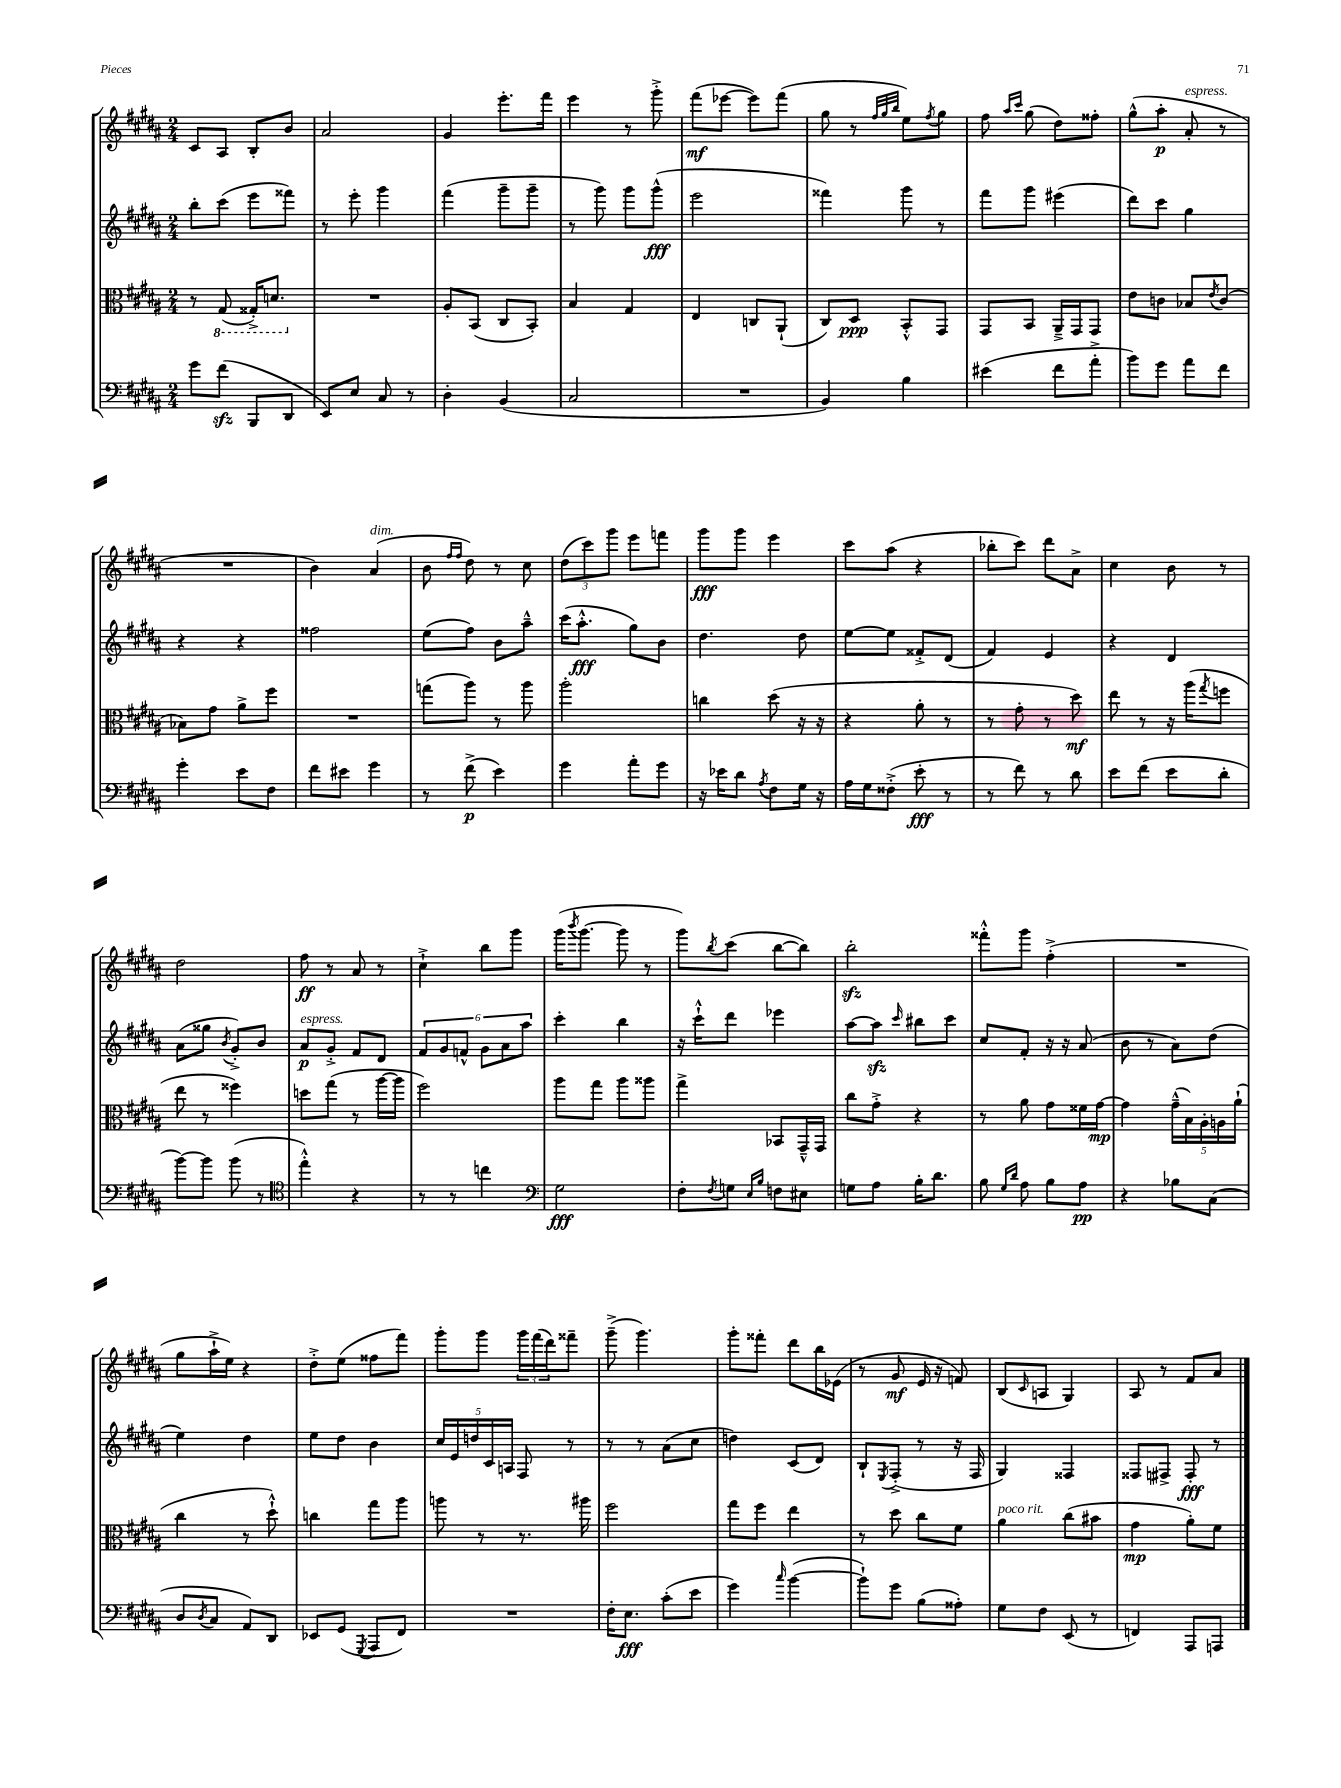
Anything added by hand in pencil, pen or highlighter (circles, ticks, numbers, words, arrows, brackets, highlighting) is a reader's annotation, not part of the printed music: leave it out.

**kern	**kern	**kern	**kern
*staff4	*staff3	*staff2	*staff1
*clefF4	*clefC3	*clefG2	*clefG2
*k[f#c#g#d#a#]	*k[f#c#g#d#a#]	*k[f#c#g#d#a#]	*k[f#c#g#d#a#]
*M2/4	*M2/4	*M2/4	*M2/4
8g#	8r	8bb'	8c#
(8f#	(8GG#	(8ccc#	8A#
8BBB	16GG##'^)	8eee	8B'
.	8.D	.	.
8DD#	.	8fff##)	8b
=	=	=	=
8EE)	2r	8r	2a#
8E	.	8eee'	.
8C#	.	4ggg#	.
8r	.	.	.
=	=	=	=
4D#'	8A#'	(4fff#	4g#
.	(8BB	.	.
(4BB	8C#	8ggg#~	8.eee'
.	8BB')	8ggg#~	.
.	.	.	16fff#
=	=	=	=
2C#	4B	8r	4eee
.	.	8ggg#)	.
.	4G#	8ggg#	8r
.	.	(8ggg#^^	8ggg#'^
=	=	=	=
2r	4E	2eee	(8fff#
.	.	.	[8eee-
.	8C	.	8eee-])
.	(8AA#`	.	(8fff#
=	=	=	=
4BB)	8C#)	4fff##)	8gg#
.	8D#	.	8r
.	.	.	32qqff#
.	.	.	32qqgg#
.	.	.	32qqbb
4B	8BB'^^	8ggg#	8ee)
.	.	.	8qff#
.	8GG#	8r	8gg#
=	=	=	=
(4e#	8GG#	8fff#	8ff#
.	.	.	16qqaa#
.	.	.	16qqccc#
.	8BB	8ggg#	(8gg#
8f#	16AA#~^	(4eee#	8dd#)
.	16GG#	.	.
8a#'^	8GG#	.	8ff##'
=	=	=	=
8b)	8e	8ddd#)	(8gg#^^
8g#	8c	8ccc#	8aa#'
8a#	8B-	4gg#	8a#'
.	8qe	.	.
8f#	(8c	.	8r
=	=	=	=
4g#'	8B-)	4r	2r
.	8g#	.	.
8e	8a#^	4r	.
8F#	8ff#	.	.
=	=	=	=
8f#	2r	2ff##	4b)
8e#	.	.	.
4g#	.	.	(4a#
=	=	=	=
8r	(8gg	(8ee	8b
.	.	.	16qqff#
.	.	.	16qqff#
(8f#^	8aa#)	8ff#)	8dd#)
4e)	8r	8b	8r
.	8aa#	8aa#~^^	8cc#
=	=	=	=
4g#	2aa#'	(16ccc#	(12dd#
.	.	8.aa#'^^	.
.	.	.	12ccc#)
.	.	.	12ggg#
8a#'	.	8gg#)	8eee
8g#	.	8b	8fff
=	=	=	=
16r	4cc	4.dd#	8ggg#
16e-	.	.	.
8d#	.	.	8ggg#
8qA#	.	.	.
8F#	(8dd#	.	4eee
16G#	16r	8dd#	.
16r	16r	.	.
=	=	=	=
16A#	4r	[8ee	8ccc#
16G#	.	.	.
(8F##'^	.	8ee]	(8aa#
8e'	8a#'	8f##'^	4r
8r	8r	(8d#	.
=	=	=	=
8r	8r	4f#)	8bb-'
8f#)	8g#'	.	8ccc#)
8r	8r	4e	8ddd#
8d#	8dd#)	.	8a#^
=	=	=	=
8e	8ee	4r	4cc#
(8f#	8r	.	.
8e	16r	4d#	8b
.	(16aa#	.	.
.	8qgg#	.	.
8d#'	8ff	.	8r
=	=	=	=
[8b)	8ee	(8a#	2dd#
8b]	8r	8gg##	.
.	.	8qb	.
(8b	4ff##)	8g#'^)	.
8r	.	8b	.
=	=	=	=
*clefC4	*	*	*
4ee'^^)	8dd	8a#	8ff#
.	(8gg#	8g#'^	8r
4r	8r	8f#	8a#
.	[16aa#	8d#	8r
.	16aa#]	.	.
=	=	=	=
8r	2ff#)	12f#	4cc#`^
.	.	12g#	.
8r	.	.	.
.	.	12f^^	.
4cc	.	12g#	8bb
.	.	12a#	.
.	.	.	8ggg#
.	.	12aa#	.
=	=	=	=
*clefF4	*	*	*
2G#	8aa#	4ccc#'	(16ggg#
.	.	.	8qbbb
.	.	.	[8.ggg#
.	8gg#	.	.
.	8aa#	4bb	8ggg#]
.	8aa##	.	8r
=	=	=	=
8F#'	4gg#^	16r	8ggg#)
.	.	16ccc#`^^	.
8qF#	.	.	8qbb
8G	.	8ddd#	(8ccc#
16qqE	.	.	.
16qqB	.	.	.
8F	8BB-	4eee-	[8bb
8E#	16GG#~^^	.	8bb])
.	16GG#	.	.
=	=	=	=
8G	8cc#	[8aa#	2bb'
8A#	8g#'^	8aa#]	.
.	.	16qqccc#	.
16B'	4r	8bb#	.
8.d#	.	.	.
.	.	8ccc#	.
=	=	=	=
8B	8r	8cc#	8fff##'^^
16qqG#	.	.	.
16qqd#	.	.	.
8A#	8a#	8f#'	8ggg#
8B	8g#	16r	(4ff#'^
.	.	16r	.
8A#	16f##	(8a#	.
.	[16g#	.	.
=	=	=	=
4r	4g#]	8b	2r
.	.	8r	.
8B-	(20g#~^^	8a#)	.
.	20B)	.	.
.	20A#'	.	.
(8C#	.	(8dd#	.
.	20A	.	.
.	(20a#`	.	.
=	=	=	=
8D#	4cc#	4ee)	8gg#
8qD#	.	.	.
8C#	.	.	16aa#`^
.	.	.	16ee)
8AA#)	8r	4dd#	4r
8DD#	8dd#`^^)	.	.
=	=	=	=
8EE-	4cc	8ee	8dd#'^
(8GG#	.	8dd#	(8ee
8qGGG#	.	.	.
8AAA#	8gg#	4b	8ff##
8FF#)	8aa#	.	8fff#)
=	=	=	=
2r	8aa	20cc#	8ggg#'
.	.	20e	.
.	.	20dd	.
.	8r	.	8ggg#
.	.	20c#	.
.	.	20A	.
.	8.r	8F#	24ggg#
.	.	.	(24fff#
.	.	.	24ddd#)
.	.	8r	8fff##~
.	16aa#	.	.
=	=	=	=
16F#'	2ff#	8r	(8ggg#~^
8.E	.	.	.
.	.	8r	4.ggg#)
(8c#'	.	(8a#	.
8e	.	8cc#	.
=	=	=	=
4g#)	8gg#	4dd)	8ggg#'
.	8ff#	.	8fff##'
16qqcc#	.	.	.
([4b	4ee	(8c#	8ddd#
.	.	8d#)	16bb
.	.	.	(16e-
=	=	=	=
8b`])	8r	8B`	8r
.	.	8qE	.
8g#	8dd#	(8F#'^	8g#
(8B	8cc#	8r	16e
.	.	.	16r
8A##')	8f#	16r	8f)
.	.	16F#	.
=	=	=	=
8G#	4a#	4G#)	(8B
.	.	.	16qqc#
8F#	.	.	8A
(8EE	(8cc#	4F##	4G#)
8r	8b#	.	.
=	=	=	=
4FF)	4g#	8F##	8A#
.	.	8F#^	8r
8AAA#	8a#')	8F#'	8f#
8AAA	8f#	8r	8a#
==	==	==	==
*-	*-	*-	*-
